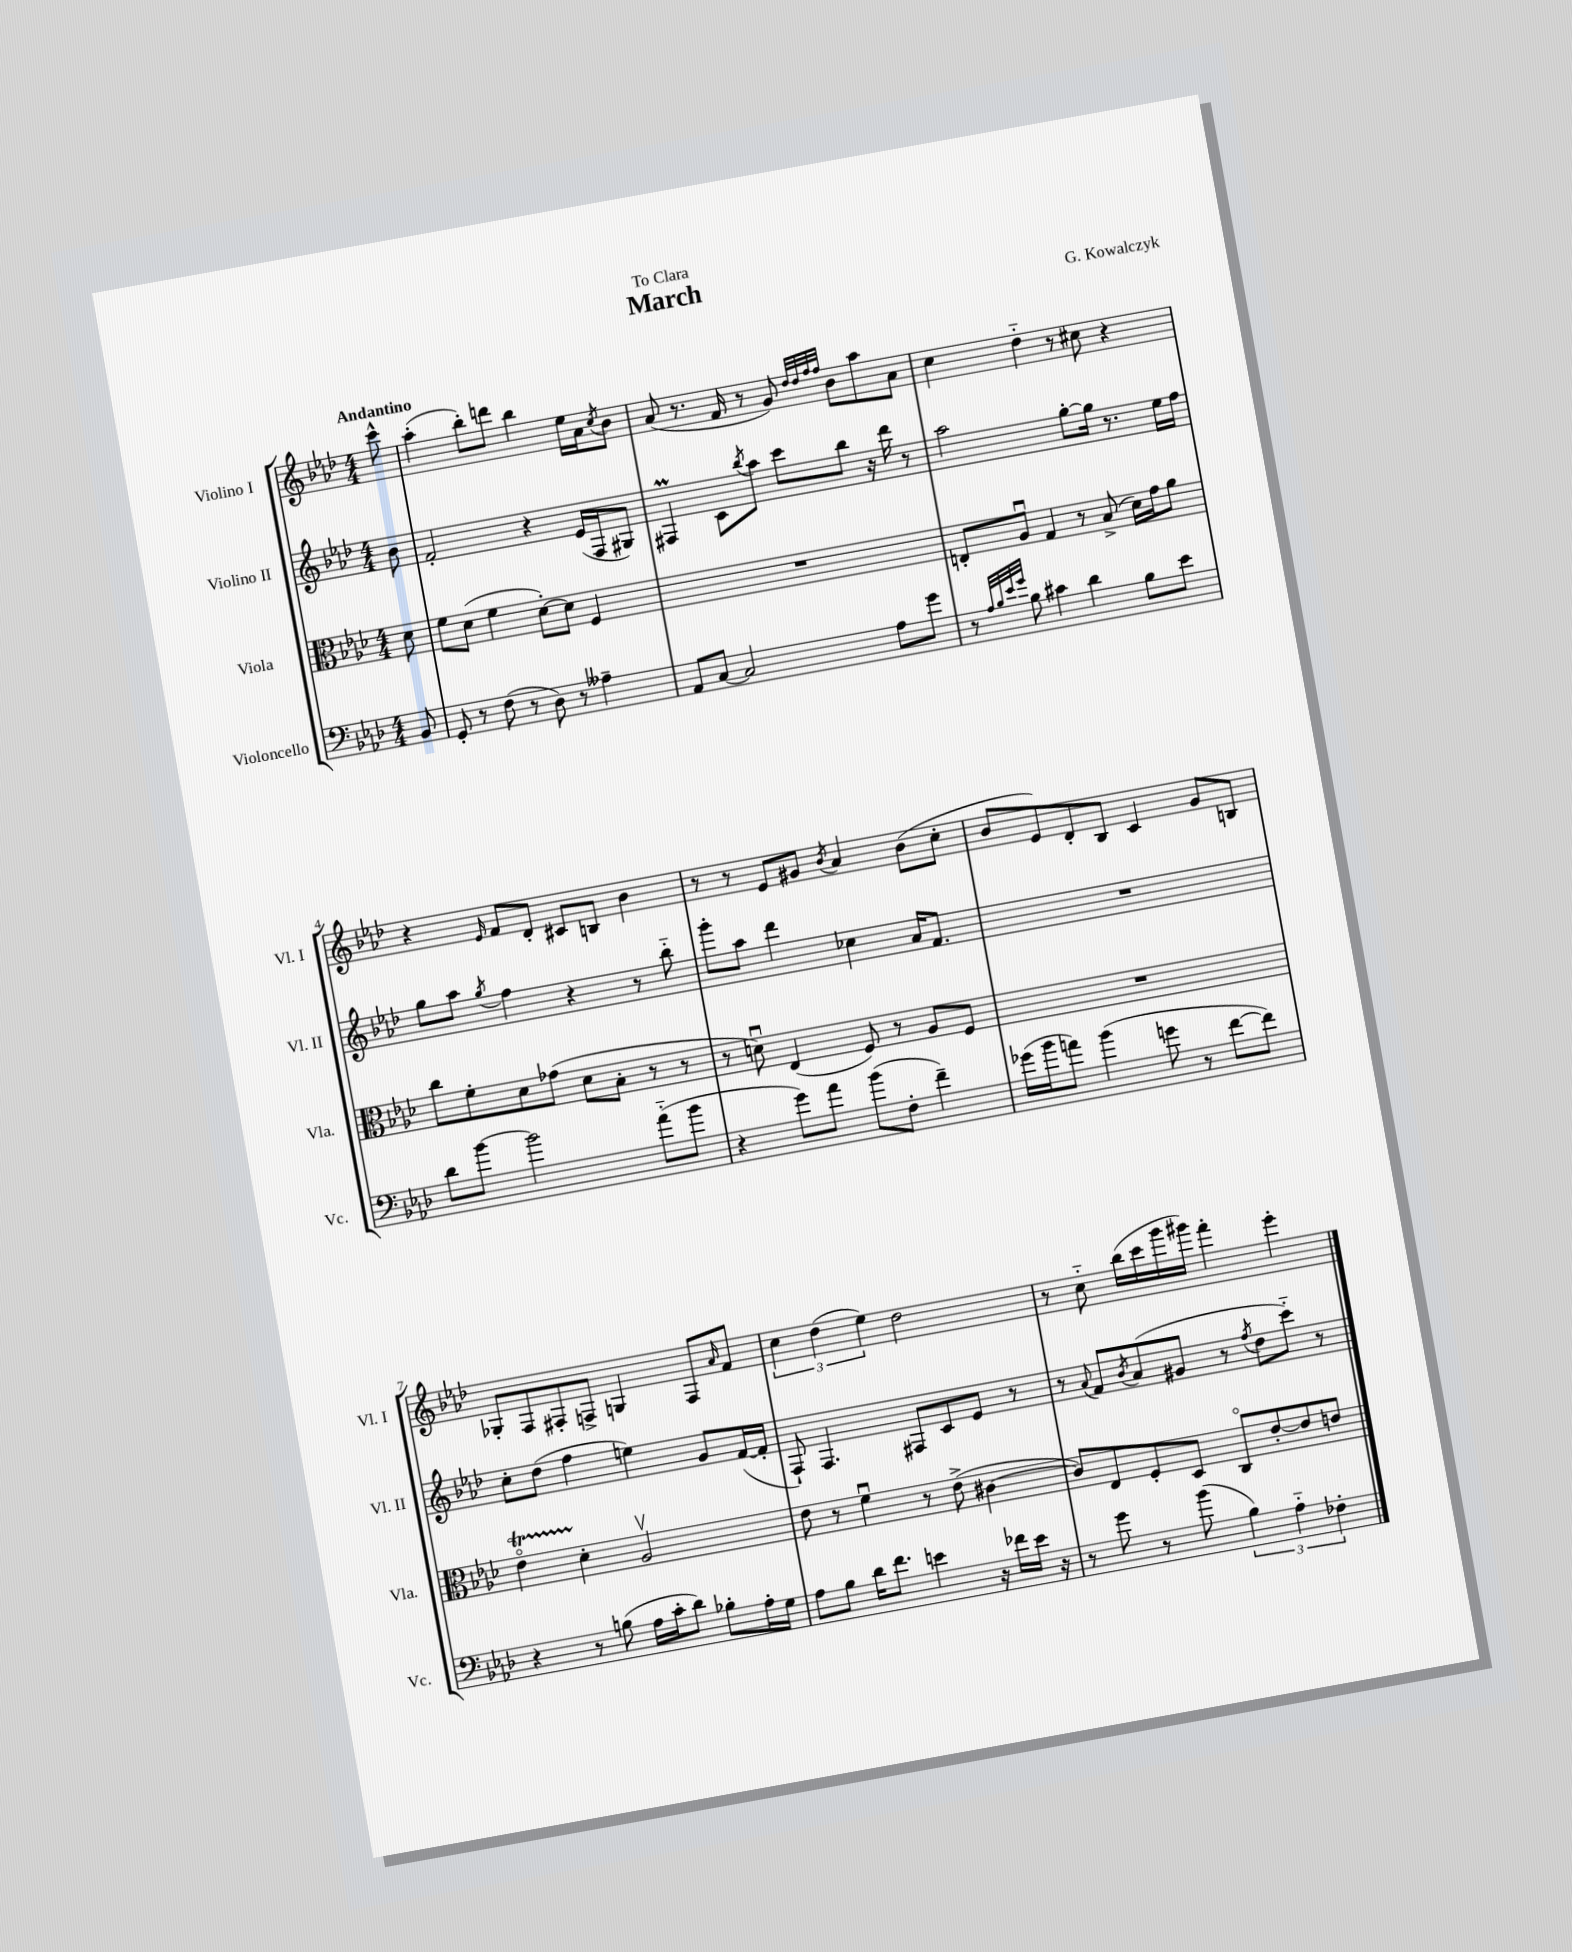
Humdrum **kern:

**kern	**kern	**kern	**kern
*staff4	*staff3	*staff2	*staff1
*clefF4	*clefC3	*clefG2	*clefG2
*k[b-e-a-d-]	*k[b-e-a-d-]	*k[b-e-a-d-]	*k[b-e-a-d-]
*M4/4	*M4/4	*M4/4	*M4/4
8BB-	8d-	8b-	8ccc^^
=	=	=	=
8GG'	8f	2f'	(4aa-'
8r	(8d-	.	.
(8F	4f	.	8bb-')
8r	.	.	8ddd
8D-)	[8d-')	4r	4bb-
8r	8d-]	.	.
4A--~	4F	(16e-	16ee-
.	.	16F	16a-
.	.	.	8qcc
.	.	8G#)	8b-
=	=	=	=
8AA-	1r	4F#	(8a-
[8C	.	.	8.r
2C]	.	8c	.
.	.	.	16f
.	.	8qbb-	.
.	.	8aa-	8r
.	.	8ccc	8g)
.	.	.	32qqdd-
.	.	.	32qqdd-
.	.	.	32qqff
.	.	.	32qqff
.	.	8bb-	8b-
8A-	.	16r	8aa-
.	.	16ddd-	.
8g	.	8r	8a-
=	=	=	=
8r	8E'	2aa-	4cc
32qqA-	.	.	.
32qqB-	.	.	.
32qqe-	.	.	.
32qqg	.	.	.
8B-	8A-u	.	.
4c#	4G	.	4dd-'~
4d-	8r	[8gg'	8r
.	(8B-^	16gg]	8cc#
.	.	8.r	.
8B-	16d-)	.	4r
.	16g	.	.
8e-	8a-	16ee-	.
.	.	16ff	.
=	=	=	=
8d-	8cc	8gg	4r
[8b-	8f'	8aa-	.
.	.	8qgg	16qqe-
2b-]	8d-	4ff	8f
.	(8g-	.	8d-'
.	8d-	4r	8c#
.	8B-'	.	8B
(8a-'~	8r	8r	4b-
8b-	8r	8bb-'~	.
=	=	=	=
4r	8r	8ggg'	8r
.	8du)	8aa-	8r
8g)	(4E-	4ddd-	8e-
8a-	.	.	8g#
.	.	.	8qb-
(8b-	8F)	4cc-	4a-
8F'	8r	.	.
4f~)	8A-	16a-	(8b-
.	.	8.f	.
.	8F	.	8cc'
=	=	=	=
(16g-	1r	1r	8b-
16b-	.	.	.
8a)	.	.	8e-)
(4b-	.	.	8d-'
.	.	.	8B-
8g	.	.	4c
8r	.	.	.
[8f	.	.	8g
8f])	.	.	8B
=	=	=	=
4r	4e-o	8cc'	8G-'
.	.	(8dd-	8F
8r	4d-'	4ff	8F#'
(8B	.	.	8F^
16A-	2A-v	4ee)	4G
16c'	.	.	.
8d-)	.	.	.
8B-'	.	8g	8F
.	.	.	16qqa-
16A-'	.	([16f	8f
16G	.	16f']	.
=	=	=	=
8A-	8e-	8F`)	6cc
8B-	8r	4.F	.
.	.	.	(6dd-
16d-	4fu	.	.
8.f	.	.	.
.	.	.	6ee-)
4e	8r	8F#	2dd-
.	(8e-^	8c	.
16r	[4c#	8e-	.
16f-	.	.	.
16e	.	8r	.
16r	.	.	.
=	=	=	=
8r	8c#])	8r	8r
.	.	8qqa-	.
8g	8E-	8f	8cc'~
.	.	8qb-	.
8r	8F'	(8a-	(16bb-
.	.	.	16ccc
(8b-	8D-	8g#	16ggg
.	.	.	16ggg#)
6B-)	8Co	8r	4fff'
.	.	8qff	.
.	[8e-'	8dd-	.
6A-'~	.	.	.
.	8e-]	8ccc'~)	4eee-'
6F-'	.	.	.
.	8e	8r	.
==	==	==	==
*-	*-	*-	*-
